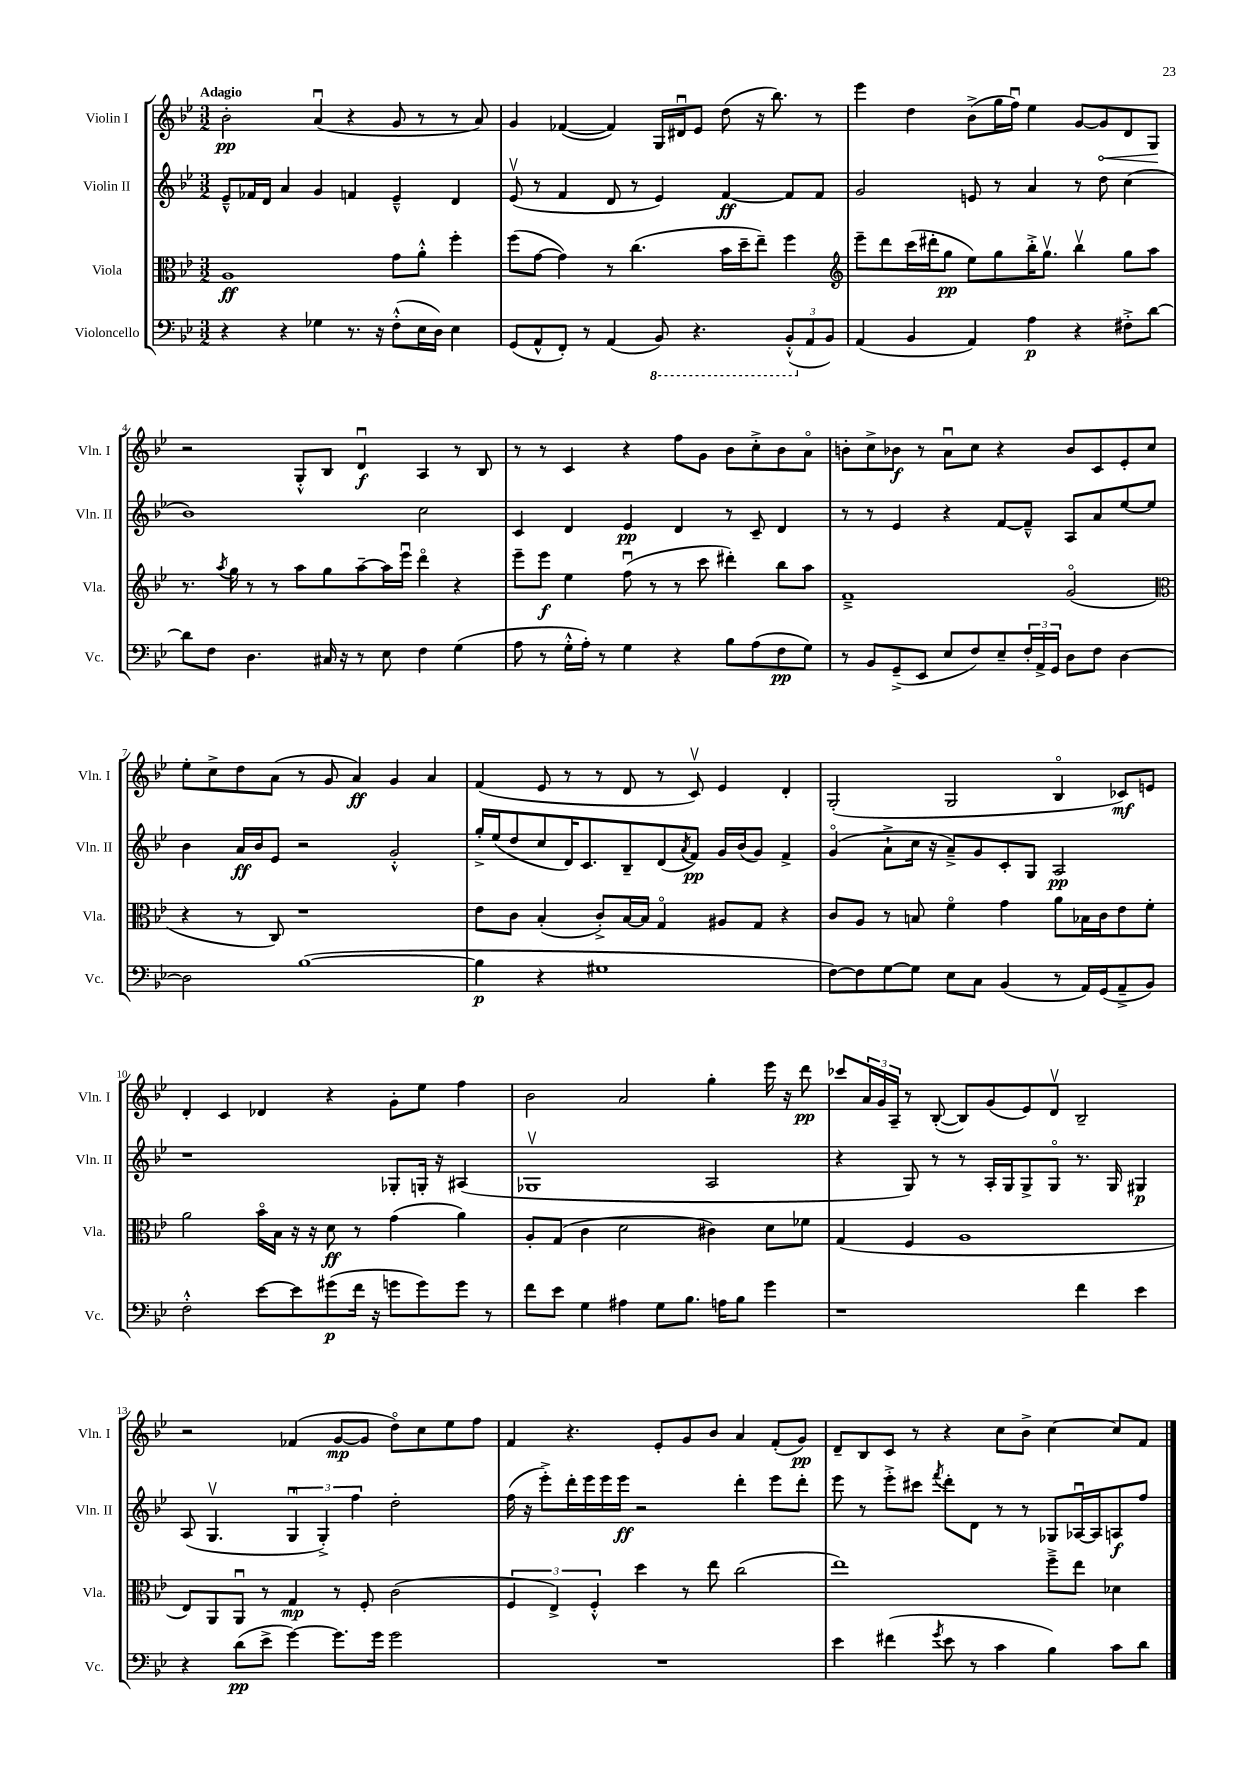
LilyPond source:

<<
\new StaffGroup <<
\new Staff = "s0" \with { instrumentName = "Violin I" shortInstrumentName = "Vln. I" } {
    \clef treble \key bes \major \numericTimeSignature \time 3/2 \tempo "Adagio"
    bes'2-.\pp a'4\downbow( r4 g'8 r8 r8 a'8) |
    g'4 fes'4~( fes'4) g16 dis'16\downbow ees'8 d''8( r16 bes''8.) r8 |
    ees'''4 d''4 bes'8->( g''16 f''16\downbow) ees''4 g'8~ \once \override Hairpin.circled-tip = ##t g'8\< d'8 g8\! |
    r2 g8-.-^ bes8 d'4\downbow\f a4 r8 bes8 |
    r8 r8 c'4 r4 f''8 g'8 bes'8 c''8-.-> bes'8 a'8\flageolet |
    b'8-. c''8-> bes'8\f r8 a'8\downbow c''8 r4 bes'8 c'8 ees'8-. c''8 |
    ees''8-. c''8-> d''8 a'8( r8 g'8 a'4\ff) g'4 a'4 |
    f'4( ees'8 r8 r8 d'8 r8 c'8\upbow) ees'4 d'4-. |
    g2-.( g2 bes4\flageolet ces'8\mf) e'8 |
    d'4-. c'4 des'4 r4 g'8-. ees''8 f''4 |
    bes'2 a'2 g''4-. ees'''16 r16 d'''8\pp |
    ces'''8 \tuplet 3/2 { a'16 g'16 a16-- } r8 bes8~-.( bes8) g'8( ees'8) d'8\upbow bes2-- |
    r2 fes'4( g'8~\mp g'8 d''8\flageolet) c''8 ees''8 f''8 |
    f'4 r4. ees'8-. g'8 bes'8 a'4 f'8-.( g'8\pp) |
    d'8-- bes8 c'8 r8 r4 c''8 bes'8-> c''4~ c''8 f'8 \bar "|." |
}
\new Staff = "s1" \with { instrumentName = "Violin II" shortInstrumentName = "Vln. II" } {
    \clef treble \key bes \major \numericTimeSignature \time 3/2
    ees'8---^ fes'16 d'16 a'4 g'4 f'4 ees'4---^ d'4 |
    ees'8\upbow( r8 f'4 d'8 r8 ees'4) f'4~\ff f'8 f'8 |
    g'2 e'8 r8 a'4 r8 d''8 c''4( |
    bes'1) c''2 |
    c'4 d'4 ees'4\pp d'4 r8 c'8-- d'4 |
    r8 r8 ees'4 r4 f'8~ f'8---^ a8 a'8 ees''8~ ees''8 |
    bes'4 a'16\ff bes'16 ees'8 r2 g'2-.-^ |
    g''16-.-> ees''16( d''8 c''8 d'16) c'8. bes8-- d'8( \acciaccatura { a'8 } f'8\pp) g'16 bes'16( g'8) f'4-> |
    g'4\flageolet( a'8-!-> c''16 r16 a'8--->) g'8 c'8-. g8 a2\pp |
    r1 ges8-. g16-. r16 ais4( |
    ges1\upbow a2 |
    r4 g8) r8 r8 a16-. g16 g8-> g8\flageolet r8. g16 gis4\p |
    a8( g4.\upbow \tuplet 3/2 { g4\downbow g4-.->) f''4 } d''2-. |
    f''16( r16 ees'''8-.->) d'''16-. ees'''16 ees'''16 ees'''16\ff r2 d'''4-. ees'''8 d'''8-. |
    ees'''8 r8 ees'''8-.-> cis'''8 \acciaccatura { f'''8 } d'''8-. d'8 r8 r8 ges8 aes16~\downbow aes16 a8\f f''8 \bar "|." |
}
\new Staff = "s2" \with { instrumentName = "Viola" shortInstrumentName = "Vla." } {
    \clef alto \key bes \major \numericTimeSignature \time 3/2
    a1\ff g'8 a'8-.-^ f''4-. |
    f''8( g'8~ g'4) r8 c''4.( bes'16 d''16-- ees''8--) f''4 |
    \clef treble ees'''8-- d'''8 c'''16( dis'''16-. g''8\pp ees''8) g''8 bes''16-.-> g''8.\upbow bes''4\upbow g''8 a''8 |
    r8. \acciaccatura { a''8 } g''16 r8 r8 a''8 g''8 a''8~-- a''16 ees'''16\downbow d'''4\flageolet r4 |
    ees'''8-- ees'''8\f ees''4 f''8\downbow( r8 r8 c'''8 dis'''4-.) bes''8 a''8 |
    f'1---> g'2\flageolet( |
    \clef alto r4 r8 c8) r1 |
    ees'8 c'8 bes4-.( c'8-.->) bes16~ bes16 g4\flageolet ais8 g8 r4 |
    c'8 a8 r8 b8 f'4\flageolet g'4 a'8 bes16 c'16 ees'8 f'8-. |
    a'2 bes'16\flageolet bes16 r16 r16 d'8\ff r8 g'4( a'4) |
    a8-. g8( c'4 d'2 cis'4) d'8 fes'8 |
    g4( f4 a1 |
    ees8) a,8 a,8\downbow r8 g4\mp r8 f8-. c'2( |
    \tuplet 3/2 { f4 ees4->) f4-.-^ } d''4 r8 ees''8 c''2( |
    ees''1) f''8---> ees''8 des'4 \bar "|." |
}
\new Staff = "s3" \with { instrumentName = "Violoncello" shortInstrumentName = "Vc." } {
    \clef bass \key bes \major \numericTimeSignature \time 3/2
    r4 r4 ges4 r8. r16 f8-.-^( ees16 d16) ees4 |
    g,8( a,8-^ f,8-.) r8 a,4( \ottava #-1 bes,,8) r4. \tuplet 3/2 { bes,,8-.-^( \ottava #0 a,8 bes,8) } |
    a,4( bes,4 a,4) a4\p r4 fis8-.-> d'8~ |
    d'8 f8 d4. cis16 r16 r8 ees8 f4 g4( |
    a8 r8 g16-.-^ a16-.) r8 g4 r4 bes8 a8( f8\pp g8) |
    r8 bes,8 g,8--->( ees,8 ees8 f8) ees8-- \tuplet 3/2 { f16-. a,16-> g,16 } d8 f8 d4~ |
    d2 bes1~( |
    bes4\p r4 gis1 |
    f8~) f8 g8~ g8 ees8 c8 bes,4( r8 a,16) g,16( a,8---> bes,8) |
    f2-.-^ ees'8~ ees'8 gis'8\p( f'16 r16 g'8 g'8) g'8 r8 |
    f'8 ees'8 g4 ais4 g8 bes8. a16 bes8 g'4 |
    r1 f'4 ees'4 |
    r4 d'8\pp( ees'8-> g'4~) g'8. g'16 g'2 |
    R1. |
    ees'4 fis'4( \acciaccatura { g'8 } ees'8 r8 c'4 bes4) c'8 d'8 \bar "|." |
}
>>
>>
